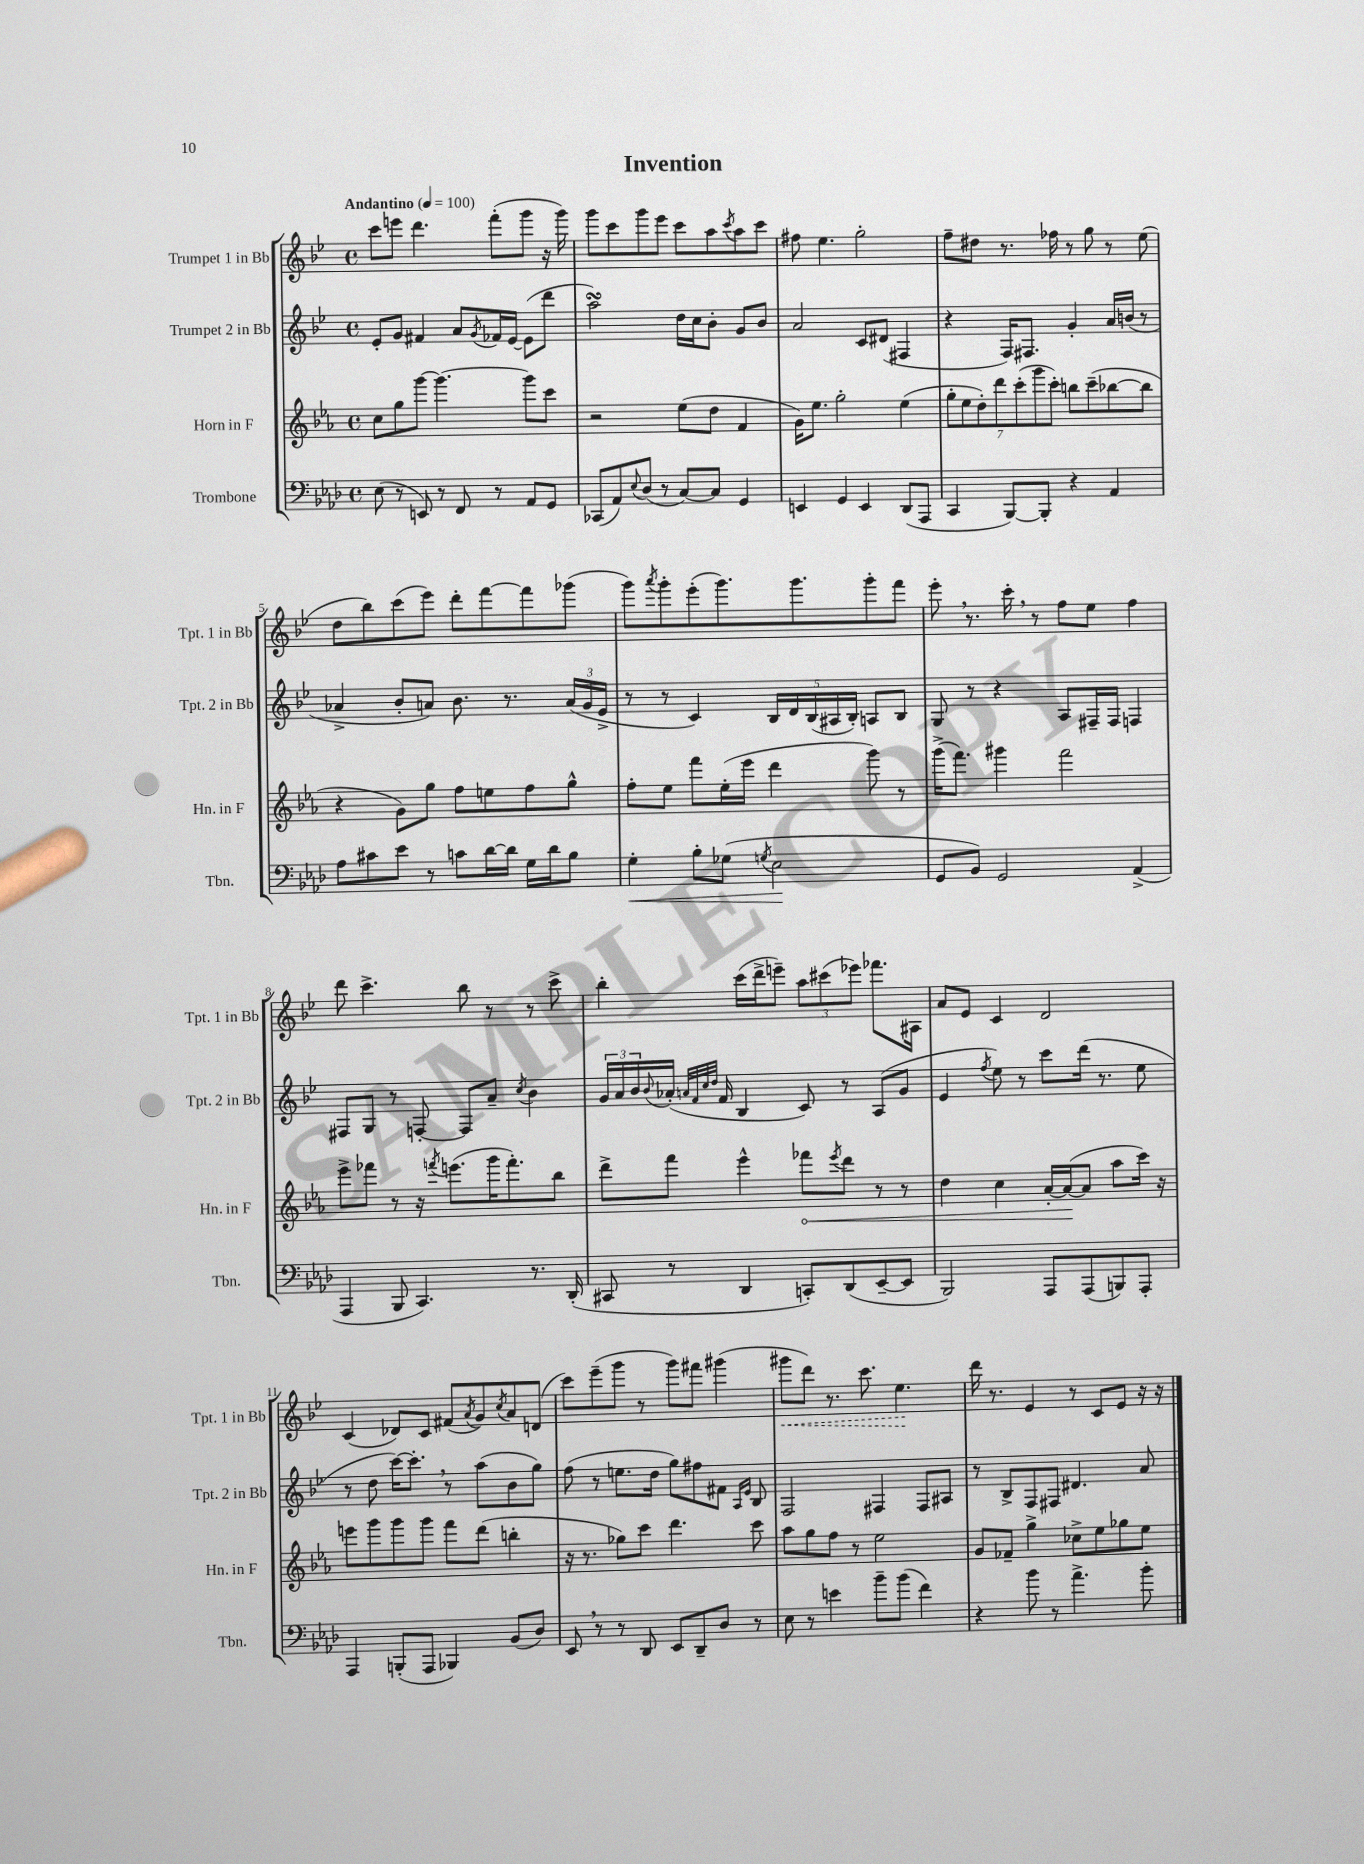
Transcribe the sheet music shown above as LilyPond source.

\header { title = "Invention" }
<<
\new StaffGroup <<
\new Staff = "s0" \with { instrumentName = "Trumpet 1 in Bb" shortInstrumentName = "Tpt. 1 in Bb" } {
    \clef treble \key bes \major \defaultTimeSignature \time 4/4 \tempo "Andantino" 4 = 100
    c'''8 e'''8 d'''4. f'''8-.( g'''8 r16 g'''16) |
    g'''8 c'''8 g'''8 ees'''8 c'''8 a''8 \acciaccatura { c'''8 } a''8 c'''8 |
    fis''8 ees''4. g''2-. |
    f''8-- dis''8 r8. fes''16 r8 g''8 r8 ees''8( |
    d''8 bes''8) c'''8( ees'''8) d'''8-. f'''8~ f'''8 ges'''8( |
    g'''8) \acciaccatura { a'''8 } g'''8-. ees'''8-.( g'''8.) g'''8. g'''8-. f'''8 |
    ees'''8-. \breathe r8. c'''16-. \breathe r8 f''8 ees''8 f''4 |
    d'''8 c'''4.-> bes''8 r8 r8 c'''8-> |
    bes''4-. c'''16( d'''16-> e'''8--) \tuplet 3/2 { a''8 cis'''8( ees'''8) } fes'''8. ais16 |
    a'8 ees'8 c'4 d'2 |
    c'4( des'8) c'8 fis'8( \acciaccatura { a'8 } g'8) \acciaccatura { c''8 } a'8 d'8( |
    c'''8) ees'''8--( g'''8 r8 g'''8) fis'''8 gis'''4( |
    \once \override Hairpin.style = #'dashed-line gis'''8\< d'''8) r8. c'''8. ees''4.\! |
    d'''16 r8. ees'4 r8 c'8 ees'8 r16 r16 \bar "|." |
}
\new Staff = "s1" \with { instrumentName = "Trumpet 2 in Bb" shortInstrumentName = "Tpt. 2 in Bb" } {
    \clef treble \key bes \major \defaultTimeSignature \time 4/4
    ees'8-. g'8 fis'4 a'8 \acciaccatura { g'8 } fes'16 ees'16~ ees'8( d'''8 |
    a''2\turn) d''16 c''16 bes'8-. g'8 bes'8 |
    a'2 c'8 dis'8( fis4 |
    r4 f16) fis8. g'4-. a'16 b'16( r8 |
    aes'4-> bes'8-. a'8) bes'8. r8. \tuplet 3/2 { a'16( g'16 ees'16-> } |
    r8 r8 c'4) \tuplet 5/4 { bes16 d'16 bes16( ais16 bes16-.) } a8 bes8 |
    g8 r8 r4 a8 fis16-- fis16 f4 |
    fis8 g8 r8 f8~-. f8 a'8-- \acciaccatura { c''8 } bes'4 |
    \tuplet 3/2 { g'16 a'16 bes'16 } \appoggiatura { bes'8 } aes'16-.( \grace { a'32 f'32 c''32 d''32 } f'16 bes4 c'8) r8 a8( g'8 |
    ees'4 \acciaccatura { f''8 } ees''8) r8 c'''8 d'''16( r8. ees''8 |
    r8 d''8 c'''16~) c'''8.-. \breathe r8 a''8( bes'8 g''8) |
    f''8( r8 e''8. d''16 g''8) fis''8 fis'8 \grace { a16 ees'16 } bes8 |
    f2 fis4 fis8 ais8 |
    r8 bes8-> f8 fis8 dis'4. a'8 \bar "|." |
}
\new Staff = "s2" \with { instrumentName = "Horn in F" shortInstrumentName = "Hn. in F" } {
    \clef treble \key ees \major \defaultTimeSignature \time 4/4
    c''8 g''8 g'''8~ g'''4.~ g'''8 c'''8 |
    r2 ees''8( d''8 f'4 |
    g'16) ees''8. g''2-. ees''4( |
    \tuplet 7/4 { g''8-. ees''8 d''8-.) d'''8 c'''8-.( g'''8 c'''8-.) } b''8 c'''8--( bes''8~ bes''8 |
    r4 g'8) g''8 f''8 e''8 f''8 g''8-^ |
    f''8-. ees''8 f'''8 ees''16-.( ees'''16 d'''4 g'''8) r8 |
    g'''16->( f'''8.) gis'''4 f'''2 |
    ees'''8-> fes'''8 r8 r16 \acciaccatura { f'''8 } e'''8.( g'''16 f'''8.-.) bes''8 |
    d'''8-> f'''8 ees'''4-^ \once \override Hairpin.circled-tip = ##t fes'''8\< \acciaccatura { ees'''8 } d'''8 r8 r8 |
    d''4 c''4 aes'16~-. aes'16~\!( aes'8 aes''8 c'''16) r16 |
    e'''8 g'''8 g'''8 g'''8 f'''8 d'''8( b''4-. |
    r16 r8. ges''8) c'''8 d'''4. c'''8 |
    aes''8 g''8 f''8 r8 ees''2 |
    g'8 fes'8-- g''4-> ces''8-> ees''8 ges''8 ees''8 \bar "|." |
}
\new Staff = "s3" \with { instrumentName = "Trombone" shortInstrumentName = "Tbn." } {
    \clef bass \key aes \major \defaultTimeSignature \time 4/4
    ees8( r8 e,8) r8 f,8 r8 aes,8 g,8 |
    ces,8( aes,8) \appoggiatura { ees8 } des8( r8 c8~) c8 g,4 |
    e,4 g,4 e,4 des,8( aes,,8 |
    c,4 bes,,8~) bes,,8-. r4 aes,4 |
    aes8 cis'8 ees'8 r8 c'8 des'16~ des'16 g16 des'16 bes8 |
    g4-.\< bes8-. ges8( \acciaccatura { g8 } ees2\! |
    g,8 bes,8) g,2 aes,4->( |
    aes,,4 bes,,8 c,4.) r8. des,16-.( |
    cis,8 r8 des,4 c,8-.) des,8( ees,8~-- ees,8 |
    bes,,2) aes,,8 aes,,8( b,,8) aes,,8-. |
    aes,,4 b,,8-.( aes,,8 bes,,4) bes,8( des8) |
    ees,8 \breathe r8 r8 des,8 ees,8 des,8-- des8 r8 |
    ees8 r8 e'4 bes'8-- bes'8( f'4) |
    r4 bes'8 r8 aes'4.-> bes'8-. \bar "|." |
}
>>
>>
